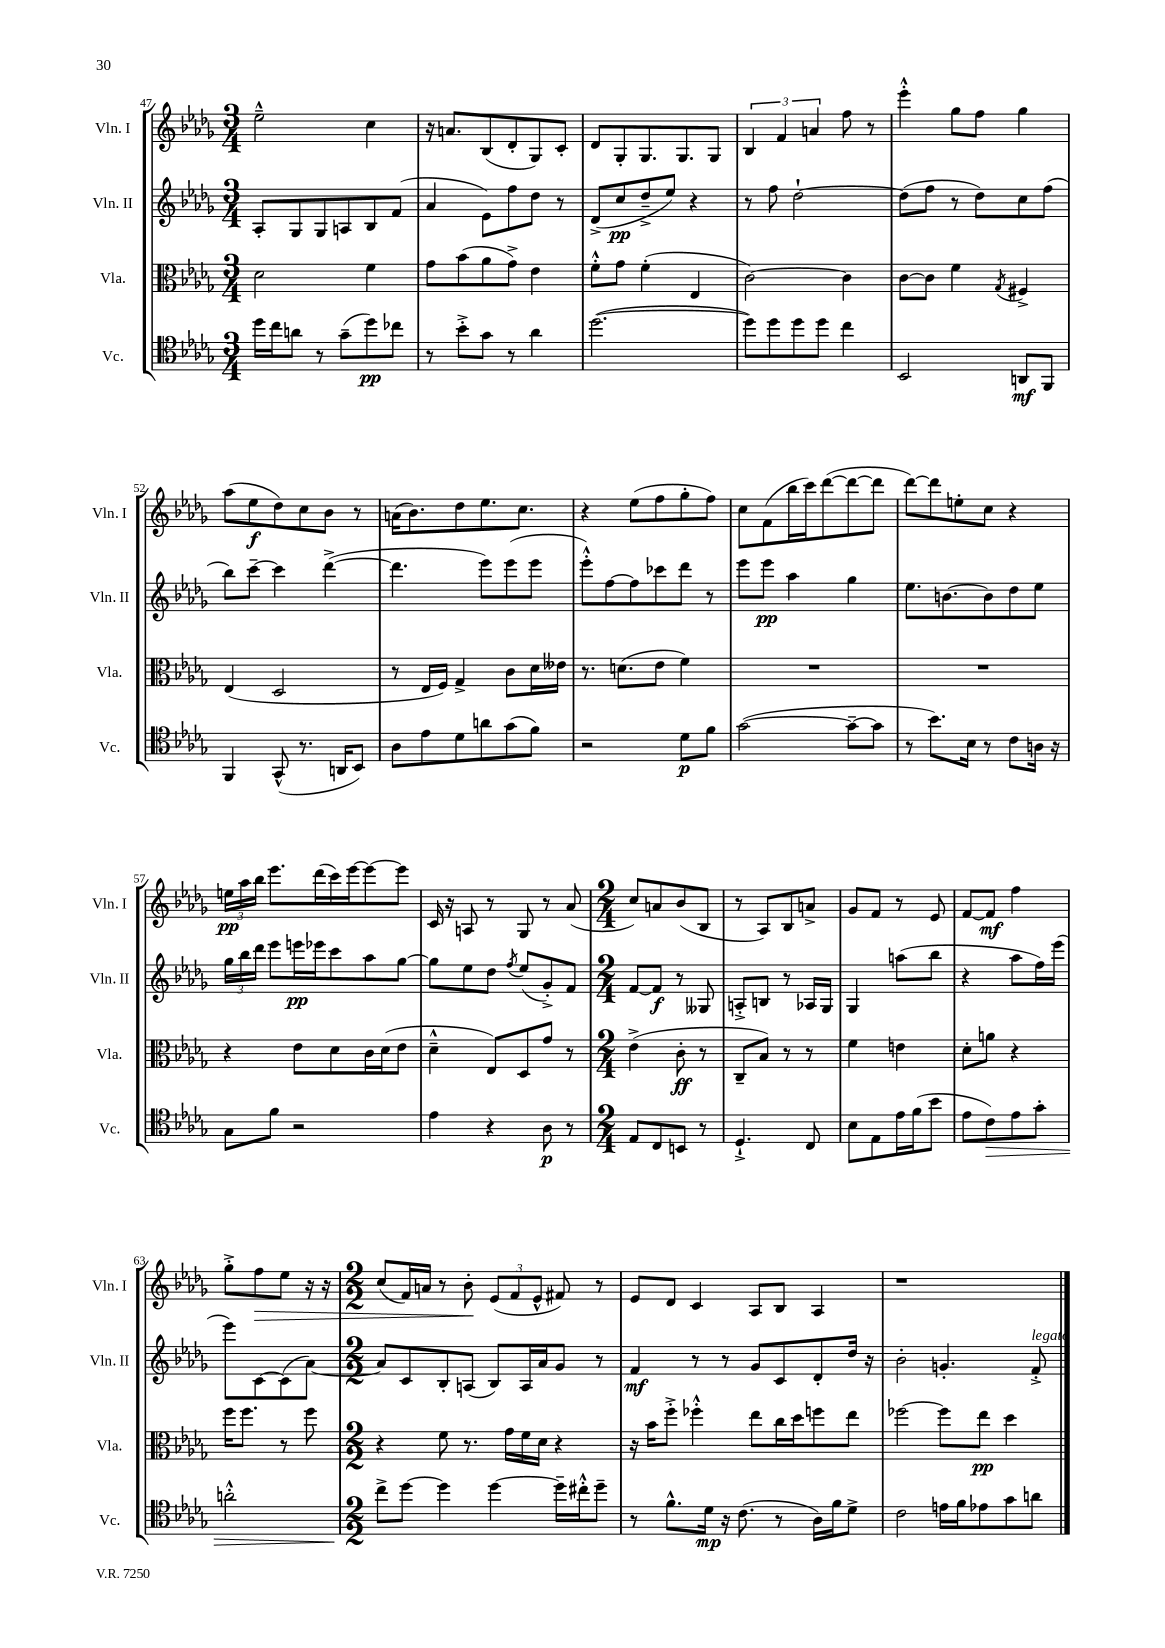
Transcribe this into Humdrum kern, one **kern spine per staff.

**kern	**kern	**kern	**kern
*staff4	*staff3	*staff2	*staff1
*clefC4	*clefC3	*clefG2	*clefG2
*k[b-e-a-d-g-]	*k[b-e-a-d-g-]	*k[b-e-a-d-g-]	*k[b-e-a-d-g-]
*M3/4	*M3/4	*M3/4	*M3/4
16dd-	2d-	8A-'	2ee-~^^
16cc	.	.	.
8a	.	8G-	.
8r	.	8G-	.
(8g-~	.	8A	.
8dd-)	4f	8B-	4cc
8cc-	.	(8f	.
=	=	=	=
8r	8g-	4a-	16r
.	.	.	8.a
8b-'^	(8b-	.	.
8g-	8a-	8e-)	(8B-
8r	8g-^)	8ff	8d-'
4a-	4e-	8dd-	8G-)
.	.	8r	8c'
=	=	=	=
([2.dd-	8f'^^	(8d-^	8d-
.	8g-	8cc	8G-'
.	(4f'	8dd-~^	8.G-
.	.	8ee-)	.
.	.	.	8.G-
.	4E-	4r	.
.	.	.	8G-
=	=	=	=
8dd-])	[2c)	8r	6B-
8dd-	.	8ff	.
.	.	.	6f
8dd-	.	[2dd-`	.
.	.	.	6a
8dd-	.	.	.
4cc	4c]	.	8ff
.	.	.	8r
=	=	=	=
2BB-	[8c	(8dd-]	4eee-'^^
.	8c]	8ff	.
.	4f	8r	8gg-
.	.	8dd-)	8ff
.	8qG-	.	.
8AA	4F#^	8cc	4gg-
8FF	.	(8ff	.
=	=	=	=
4FF	(4E-	8bb-)	(8aa-
.	.	[8ccc~	8ee-
(8GG-^^	2D-	4ccc]	8dd-)
8.r	.	.	8cc
.	.	([4ddd-^	8b-
16AA	.	.	.
8BB-)	.	.	8r
=	=	=	=
8A-	8r	4.ddd-]	(16a
.	.	.	8.b-)
8e-	16E-	.	.
.	16F)	.	.
8d-	4G-^	.	8dd-
8a	.	8eee-)	8.ee-
(8g-	8c	(8eee-	.
.	.	.	8.cc
8f)	16d-	8eee-	.
.	16e--	.	.
=	=	=	=
2r	8.r	8eee-'^^)	4r
.	.	[8ff	.
.	(8.d	.	.
.	.	8ff]	(8ee-
.	8e-	8ccc-	8ff
8d-	4f)	8ddd-	8gg-'
8f	.	8r	8ff)
=	=	=	=
([2g-	2.r	8eee-	8cc
.	.	8eee-	(8f
.	.	4aa-	16bb-
.	.	.	16ccc)
.	.	.	([8ddd-
8g-~_	.	4gg-	8ddd-_
8g-]	.	.	8ddd-]
=	=	=	=
8r	2.r	8.ee-	[8ddd-)
8.b-)	.	.	8ddd-]
.	.	[8.b	.
.	.	.	8ee'
16B-	.	.	.
8r	.	8b]	8cc
8c	.	8dd-	4r
16A	.	8ee-	.
16r	.	.	.
=	=	=	=
8G-	4r	24gg-	24ee
.	.	24bb-	24aa-
.	.	24ddd-	24bb-
8f	.	8eee-	8.eee-
2r	8e-	16eee	.
.	.	16eee-	(16ddd-
.	8d-	8ccc	16ccc)
.	.	.	[16eee-
.	16c	8aa-	8eee-_
.	(16d-	.	.
.	8e-	[8gg-	8eee-]
=	=	=	=
4e-	4d-~^^	8gg-]	16c
.	.	.	16r
.	.	8ee-	8A
4r	8E-)	8dd-	8r
.	.	8qff	.
.	8D-	(8ee-	8G-
8A-	8g-	8g-'^)	8r
8r	8r	8f	(8a-
=	=	=	=
*M2/4	*M2/4	*M2/4	*M2/4
8E-	(4e-^	[8f	8cc)
8C	.	8f]	8a
8BB	8c'	8r	(8b-
8r	8r	8G--	8B-
=	=	=	=
4.D-`^	8C~	8A'^	8r
.	8B-)	8B	8A-)
.	8r	8r	8B-
8C	8r	16A-	8a^
.	.	16G-	.
=	=	=	=
8B-	4f	4G-	8g-
8E-	.	.	8f
16e-	4e	(8aa	8r
(16f	.	.	.
8b-	.	8bb-	8e-
=	=	=	=
8e-	8d-'	4r	[8f
8c)	8a	.	8f]
8e-	4r	8aa-	4ff
8g-'	.	16ff)	.
.	.	(16eee-	.
=	=	=	=
2a'^^	16ff	8eee-)	8gg-'^
.	8.ff	.	.
.	.	[8c	8ff
.	8r	(8c]	8ee-
.	8ff	[8a-)	16r
.	.	.	16r
=	=	=	=
*M2/2	*M2/2	*M2/2	*M2/2
8cc^	4r	8a-]	(8cc
[8dd-	.	8c	16f)
.	.	.	16a
4dd-]	8f	8B-'	8r
.	8.r	(8A	8b-'
[4dd-	.	8B-)	(12e-
.	16g-	.	.
.	.	.	12f
.	16f	16A	.
.	.	.	12e-^^
.	16d-	16a-	.
16dd-~]	4r	8g-	8f#)
16cc#'^^	.	.	.
8dd-~	.	8r	8r
=	=	=	=
8r	16r	4f	8e-
.	16b-	.	.
8.f^^	8ff'^	.	8d-
.	4ff-'^^	8r	4c
16d-	.	.	.
16r	.	8r	.
(8.c	.	.	.
.	8ee-	8g-	8A-
8r	16cc	8c	8B-
.	16dd-	.	.
16A-)	8ff	8d-'	4A-
16f	.	.	.
8d-^	8ee-	16dd-	.
.	.	16r	.
=	=	=	=
2c	[2ff-	2b-'	1r
16e	8ff-]	4.g'	.
16f	.	.	.
8e-	8ee-	.	.
8g-	4dd-	.	.
8a	.	8f'^	.
==	==	==	==
*-	*-	*-	*-
